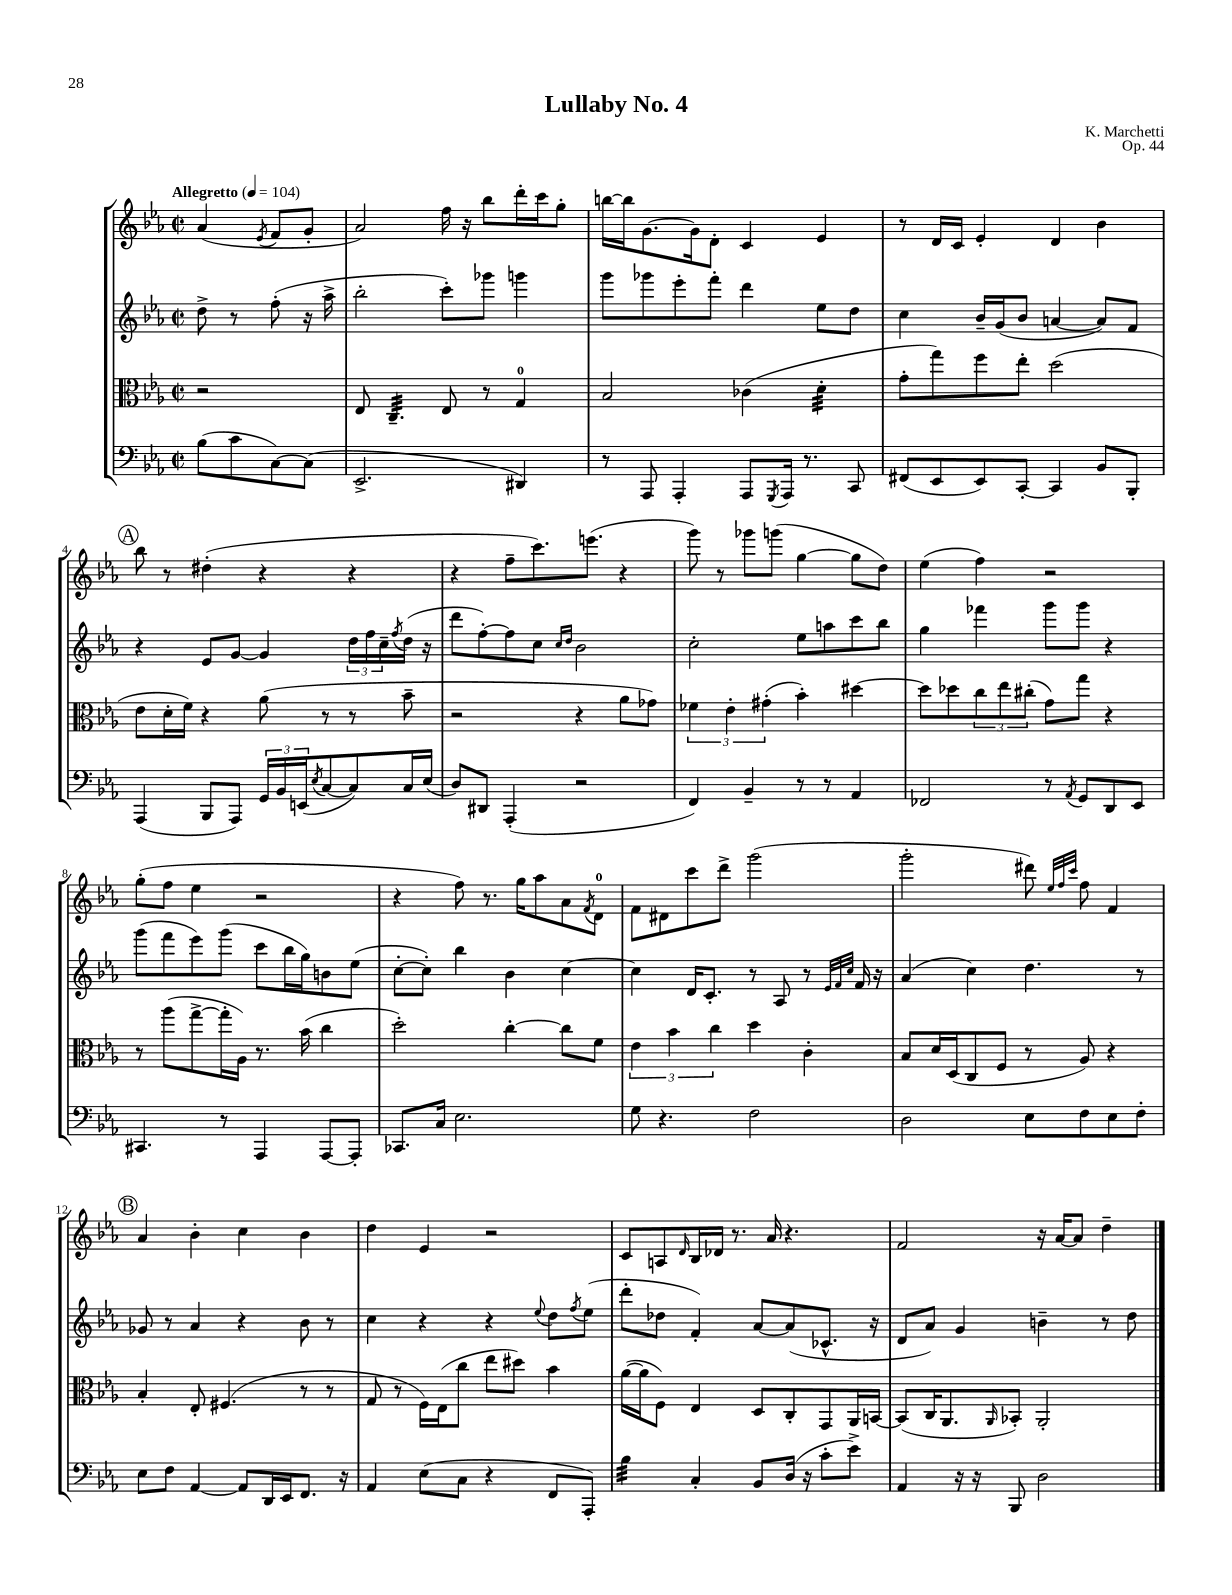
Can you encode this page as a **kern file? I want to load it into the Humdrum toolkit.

**kern	**kern	**kern	**kern
*staff4	*staff3	*staff2	*staff1
*clefF4	*clefC3	*clefG2	*clefG2
*k[b-e-a-]	*k[b-e-a-]	*k[b-e-a-]	*k[b-e-a-]
*M2/2	*M2/2	*M2/2	*M2/2
*met(c|)	*met(c|)	*met(c|)	*met(c|)
*MM104	*MM104	*MM104	*MM104
(8B-	2r	8dd^	(4a-
8c	.	8r	.
.	.	.	8qe-
[8C)	.	(8ff'	8f
(8C]	.	16r	8g'
.	.	16aa-^	.
=	=	=	=
2.EE-^	8E-	2bb-'	2a-)
.	4.C~	.	.
.	8E-	8ccc')	16ff
.	.	.	16r
.	8r	8ggg-	8bb-
4DD#)	4G	4ggg	16ddd'
.	.	.	16ccc
.	.	.	8gg'
=	=	=	=
8r	2B-	8ggg	[16bb
.	.	.	16bb]
8AAA-	.	8ggg-	[8.g
4AAA-'	.	8eee-'	.
.	.	.	16g]
.	.	8fff'	8d'
8AAA-	(4c-	4ddd	4c
8qGGG	.	.	.
16AAA-	.	.	.
8.r	.	.	.
.	4d'	8ee-	4e-
8CC	.	8dd	.
=	=	=	=
(8FF#	8g'	4cc	8r
8EE-	8gg)	.	16d
.	.	.	16c
8EE-)	8ff	16b-~	4e-'
.	.	(16g	.
[8CC'	8ee-'	8b-	.
4CC]	(2dd	[4a	4d
8BB-	.	8a])	4b-
8BBB-'	.	8f	.
=	=	=	=
(4AAA-	8e-	4r	8bb-
.	16d'	.	8r
.	16f)	.	.
8BBB-	4r	8e-	(4dd#'
8AAA-)	.	[8g	.
24GG	(8a-	4g]	4r
24BB-	.	.	.
(24EE	.	.	.
8qE-	.	.	.
[8C	8r	.	.
8C])	8r	24dd	4r
.	.	24ff	.
.	.	24cc~	.
.	.	8qff	.
16C	8b-~	(16dd	.
(16E-	.	16r	.
=	=	=	=
8D)	2r	8ddd	4r
8DD#	.	[8ff')	.
(4AAA-'	.	8ff]	8ff~
.	.	8cc	8.ccc)
.	.	16qqcc	.
.	.	16qqdd	.
2r	4r	2b-	.
.	.	.	(8.eee
.	8a-	.	4r
.	8g-)	.	.
=	=	=	=
4FF)	6f-	2cc'	8ggg)
.	.	.	8r
.	6e-'	.	.
4BB-~	.	.	8ggg-
.	(6g#'	.	.
.	.	.	(8ggg
8r	4b-')	8ee-	[4gg
8r	.	8aa	.
4AA-	[4dd#	8ccc	8gg]
.	.	8bb-	8dd)
=	=	=	=
2FF-	8dd#]	4gg	(4ee-
.	8dd-	.	.
.	12cc	4fff-	4ff)
.	12ee-	.	.
.	(12cc#'	.	.
8r	8g)	8ggg	2r
8qAA-	.	.	.
8GG	8gg	8ggg	.
8DD	4r	4r	.
8EE-	.	.	.
=	=	=	=
4.CC#	8r	(8ggg	(8gg'
.	(8aa-	8fff	8ff
.	[8gg^	8eee-)	4ee-
8r	16gg']	(8ggg	.
.	16A-)	.	.
4AAA-	8.r	8ccc	2r
.	.	16bb-	.
.	(16b-	16gg)	.
[8AAA-	4cc	8b	.
8AAA-']	.	(8ee-	.
=	=	=	=
8.CC-	2dd')	[8cc'	4r
.	.	8cc'])	.
16C	.	.	.
2.E-	.	4bb-	8ff)
.	.	.	8.r
.	[4cc'	4b-	.
.	.	.	16gg
.	.	.	8aa-
.	8cc]	[4cc	8a-
.	.	.	8qf
.	8f	.	8d
=	=	=	=
8G	6e-	4cc]	8f
4.r	.	.	8d#
.	6b-	.	.
.	.	16d	8ccc
.	.	8.c'	.
.	6cc	.	.
.	.	.	8ddd^
2F	4dd	8r	(2ggg
.	.	8A-	.
.	4c'	8r	.
.	.	32qqe-	.
.	.	32qqf	.
.	.	32qqcc	.
.	.	16f	.
.	.	16r	.
=	=	=	=
2D	8B-	(4a-	2ggg'
.	16d	.	.
.	(16D	.	.
.	8C	4cc)	.
.	8F	.	.
8E-	8r	4.dd	8ddd#)
.	.	.	32qqee-
.	.	.	32qqff
.	.	.	32qqccc
8F	8A-)	.	8ff
8E-	4r	.	4f
8F'	.	8r	.
=	=	=	=
8E-	4B-'	8g-	4a-
8F	.	8r	.
[4AA-	8E-'	4a-	4b-'
.	(4.F#	.	.
8AA-]	.	4r	4cc
16DD	.	.	.
16EE-	.	.	.
8.FF	8r	8b-	4b-
.	8r	8r	.
16r	.	.	.
=	=	=	=
4AA-	8G	4cc	4dd
.	8r	.	.
(8E-	16F)	4r	4e-
.	(16E-	.	.
8C	8cc	.	.
4r	8ee-	4r	2r
.	8dd#)	.	.
.	.	8qqee-	.
8FF	4b-	8dd	.
.	.	8qff	.
8AAA-')	.	(8ee-	.
=	=	=	=
4B-	([16a-	8ddd'	8c
.	16a-]	.	.
.	8F)	8dd-	8A
.	.	.	16qqd
4C'	4E-	4f')	16B-
.	.	.	16d-
.	.	.	8.r
8BB-	8D	[8a-	.
.	.	.	16a-
(16D	8C'	(8a-]	4.r
16r	.	.	.
8c'	8GG	8.c-^^	.
8e-^)	16AA-	.	.
.	[16BB	16r	.
=	=	=	=
4AA-	(8BB]	8d	2f
.	16C	8a-)	.
.	8.AA-	.	.
16r	.	4g	.
16r	.	.	.
.	16qqAA-	.	.
8BBB-	8BB-')	.	.
2D	2AA-'	4b~	16r
.	.	.	[16a-
.	.	.	8a-]
.	.	8r	4dd~
.	.	8dd	.
==	==	==	==
*-	*-	*-	*-
